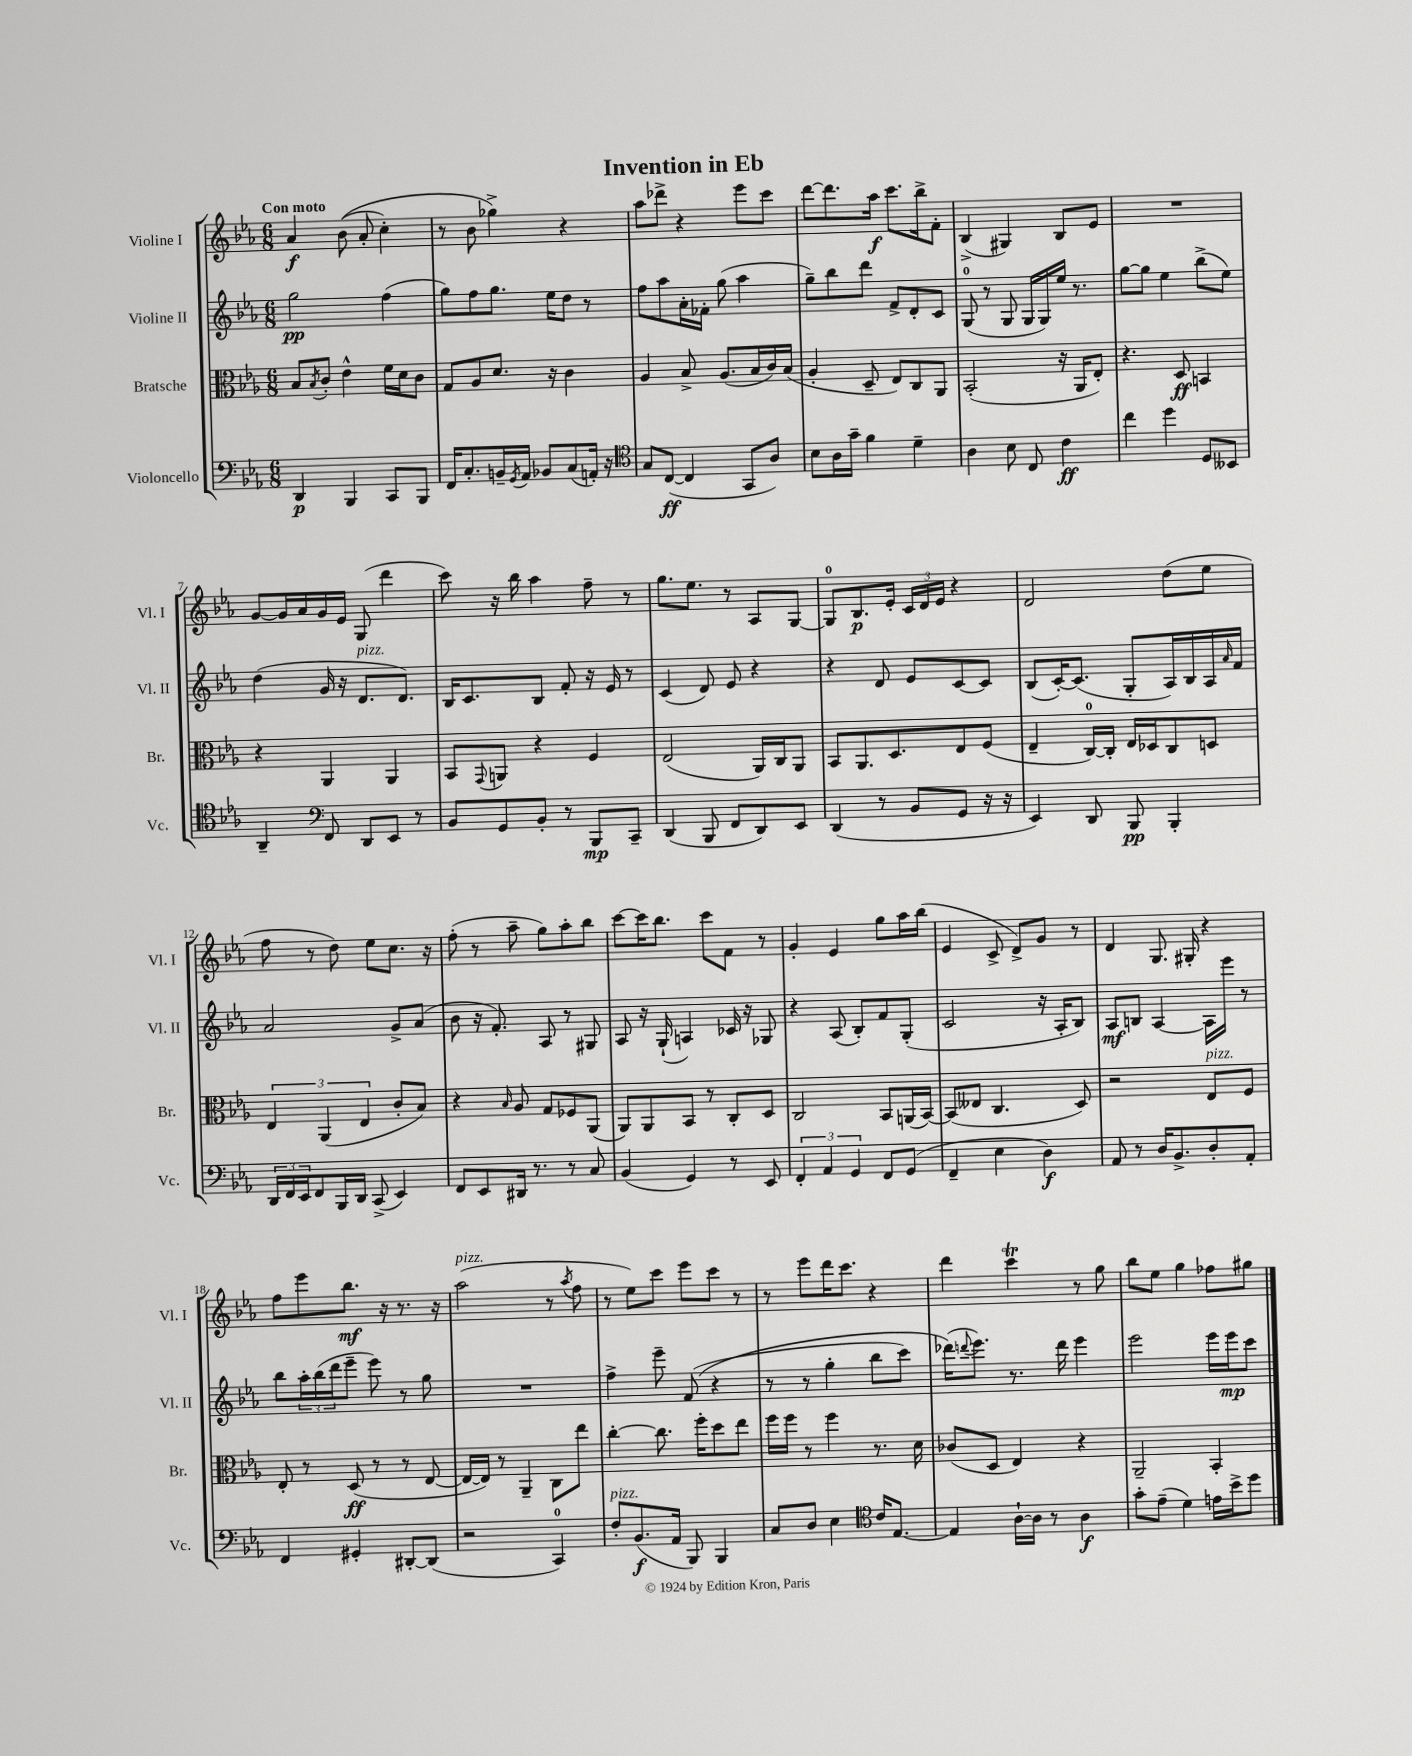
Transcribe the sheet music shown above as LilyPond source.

\header { title = "Invention in Eb" }
<<
\new StaffGroup <<
\new Staff = "s0" \with { instrumentName = "Violine I" shortInstrumentName = "Vl. I" } {
    \clef treble \key ees \major \numericTimeSignature \time 6/8 \tempo "Con moto"
    aes'4\f bes'8(\( aes'8-. c''4-.) |
    r8 bes'8 ges''4->\) r4 |
    aes''8 des'''8-> r4 ees'''8 c'''8 |
    d'''8~ d'''8. aes''16\f c'''8. bes''16-> f'8-. |
    bes4->( gis4) bes8 ees'8 |
    R2. |
    g'8~ g'16 aes'16 g'16 ees'16 g8( d'''4 |
    c'''8) r16 bes''16 aes''4 f''8-- r8 |
    g''8. ees''8. r8 aes8 g8~ |
    g8-0 bes8.\p ees'16-. \tuplet 3/2 { c'16 d'16 ees'16 } r4 |
    d'2 d''8( ees''8 |
    f''8 r8 d''8) ees''8 c''8. r16 |
    f''8-.( r8 aes''8-- g''8) aes''8-. bes''8 |
    c'''8~ c'''16 bes''8. c'''8 f'8 r8 |
    g'4-. ees'4 g''8 aes''16 bes''16( |
    ees'4 c'8-> d'8->) g'8 r8 |
    d'4 g8. gis16-. r4 |
    f''8 ees'''8 bes''8.\mf r16 r8. r16 |
    aes''2^\markup { \italic "pizz." }( r8 \acciaccatura { aes''8 } f''8 |
    r8 ees''8) c'''8 ees'''8 c'''8 r8 |
    r8 ees'''8 d'''16 c'''8. r4 |
    d'''4 c'''4\trill r8 g''8 |
    bes''8 ees''8 g''4 fes''8 gis''8 \bar "|." |
}
\new Staff = "s1" \with { instrumentName = "Violine II" shortInstrumentName = "Vl. II" } {
    \clef treble \key ees \major \numericTimeSignature \time 6/8
    g''2\pp f''4( |
    g''8) f''8 g''8. ees''16 d''8 r8 |
    f''8 aes''8 aes'16-. fes'16-. g''8( aes''4 |
    g''8--) bes''8 d'''8 f'8-> d'8-. c'8 |
    g8-0( r8 g8 g16 g16) ees''16 r8. |
    g''8~ g''8 ees''4 bes''8->( ees''8) |
    d''4( g'16 r16 d'8.^\markup { \italic "pizz." } d'8.) |
    bes16 c'8. bes8 f'8-. r16 ees'16 r8 |
    c'4( d'8) ees'8 r4 |
    r4 d'8 ees'8 c'8~ c'8 |
    bes8( c'16~-.) c'8.( g8-. aes16) bes16 aes16 \grace { aes'16 } f'16 |
    aes'2 g'8-> aes'8( |
    bes'8 r16 f'8.-.) aes8 r8 gis8 |
    aes8 r16 g16-!( a4) ces'16 r16 ges8 |
    r4 aes8( bes8-.) f'8 g8-.( |
    c'2 r16 aes16-. bes8) |
    aes8\mf b8 aes4~ aes16 ees'''16 r8 |
    bes''8 \tuplet 3/2 { aes''16-. bes''16( d'''16 } ees'''8-- ees'''8) r8 g''8 |
    R2. |
    f''4-> ees'''8-- f'8(\( r4 |
    r8 r8 g''4-. bes''8 c'''8) |
    des'''16(\) \appoggiatura { d'''8 } ees'''8.) r8. d'''16 ees'''4 |
    ees'''2 ees'''16 ees'''16\mp c'''8 \bar "|." |
}
\new Staff = "s2" \with { instrumentName = "Bratsche" shortInstrumentName = "Br." } {
    \clef alto \key ees \major \numericTimeSignature \time 6/8
    bes8 \acciaccatura { bes8 } c'8-. ees'4-^ f'16 d'16 c'8 |
    g8 aes8 d'8. r16 c'4 |
    aes4 bes8-> aes8.( bes16 c'16) bes16( |
    aes4-. d8-- ees8) c8 aes,8 |
    bes,2-.( r16 aes,16 ees8-.) |
    r4. d8\ff b,4 |
    r4 aes,4 aes,4 |
    bes,8 \appoggiatura { g,8 } a,8 r4 f4 |
    ees2( aes,16) c16 aes,8 |
    bes,8 aes,8. d8. ees8 f8( |
    ees4-- c16-0~) c16-. ees16 des16 c8 d8 |
    \tuplet 3/2 { ees4 aes,4( ees4 } c'8-. bes8) |
    r4 \grace { bes16 } aes8 g8 fes8 aes,8( |
    aes,8) aes,8 bes,8 r8 c8-. d8 |
    c2 bes,8 a,16( bes,16~) |
    bes,8( eeses8 c4. d8) |
    r2 ees8^\markup { \italic "pizz." } f8 |
    ees8-. r8 d8\ff( r8 r8 ees8~ |
    ees16~ ees16) r8 aes,4-- c8 ees''8 |
    c''4~-. c''8. f''16-. d''8 ees''8 |
    f''16 f''16 r8 f''4 r8. d'16 |
    ces'8( d8 ees4) r4 |
    aes,2-- bes,4-. \bar "|." |
}
\new Staff = "s3" \with { instrumentName = "Violoncello" shortInstrumentName = "Vc." } {
    \clef bass \key ees \major \numericTimeSignature \time 6/8
    d,4\p bes,,4 c,8 bes,,8 |
    f,16 c8.-. b,16-- \acciaccatura { g,8 } aes,16 bes,8 c8( a,16-.) r16 |
    \clef tenor g8 c8~\ff( c4 g,8 aes8) |
    bes8 aes16 g'16-- f'4 d'4-- |
    aes4 bes8 c8 c'4\ff |
    c''4 d''4 d8 beses,8 |
    aes,4-- \clef bass f,8 d,8 ees,8 r8 |
    bes,8 g,8 bes,8-. r8 bes,,8\mp c,8-- |
    d,4( bes,,8 f,8 d,8) ees,8 |
    d,4( r8 bes,8 g,8 r16 r16 |
    ees,4) d,8 bes,,8\pp bes,,4-. |
    \tuplet 3/2 { d,16 f,16 ees,16 } f,8 bes,,16 d,16 c,8->( ees,4) |
    f,8 ees,8 dis,16 r8. r8 c8 |
    bes,4( g,4) r8 ees,8 |
    \tuplet 3/2 { f,4-. aes,4 g,4 } f,8 g,8( |
    f,4-- ees4 d4\f) |
    aes,8 r8 d16 bes,8.-> d8-. aes,8-. |
    f,4 gis,4-. dis,8~-. dis,8( |
    r2 c,4-0) |
    f8-.^\markup { \italic "pizz." } bes,8.\f( aes,16 bes,,8) bes,,4 |
    c8 d8 ees4 \clef tenor c'16 ees8.~ |
    ees4 aes16~-! aes16 r8 aes4\f |
    g'8-. ees'8--( d'4) e'16 bes'16-> d''8 \bar "|." |
}
>>
>>
